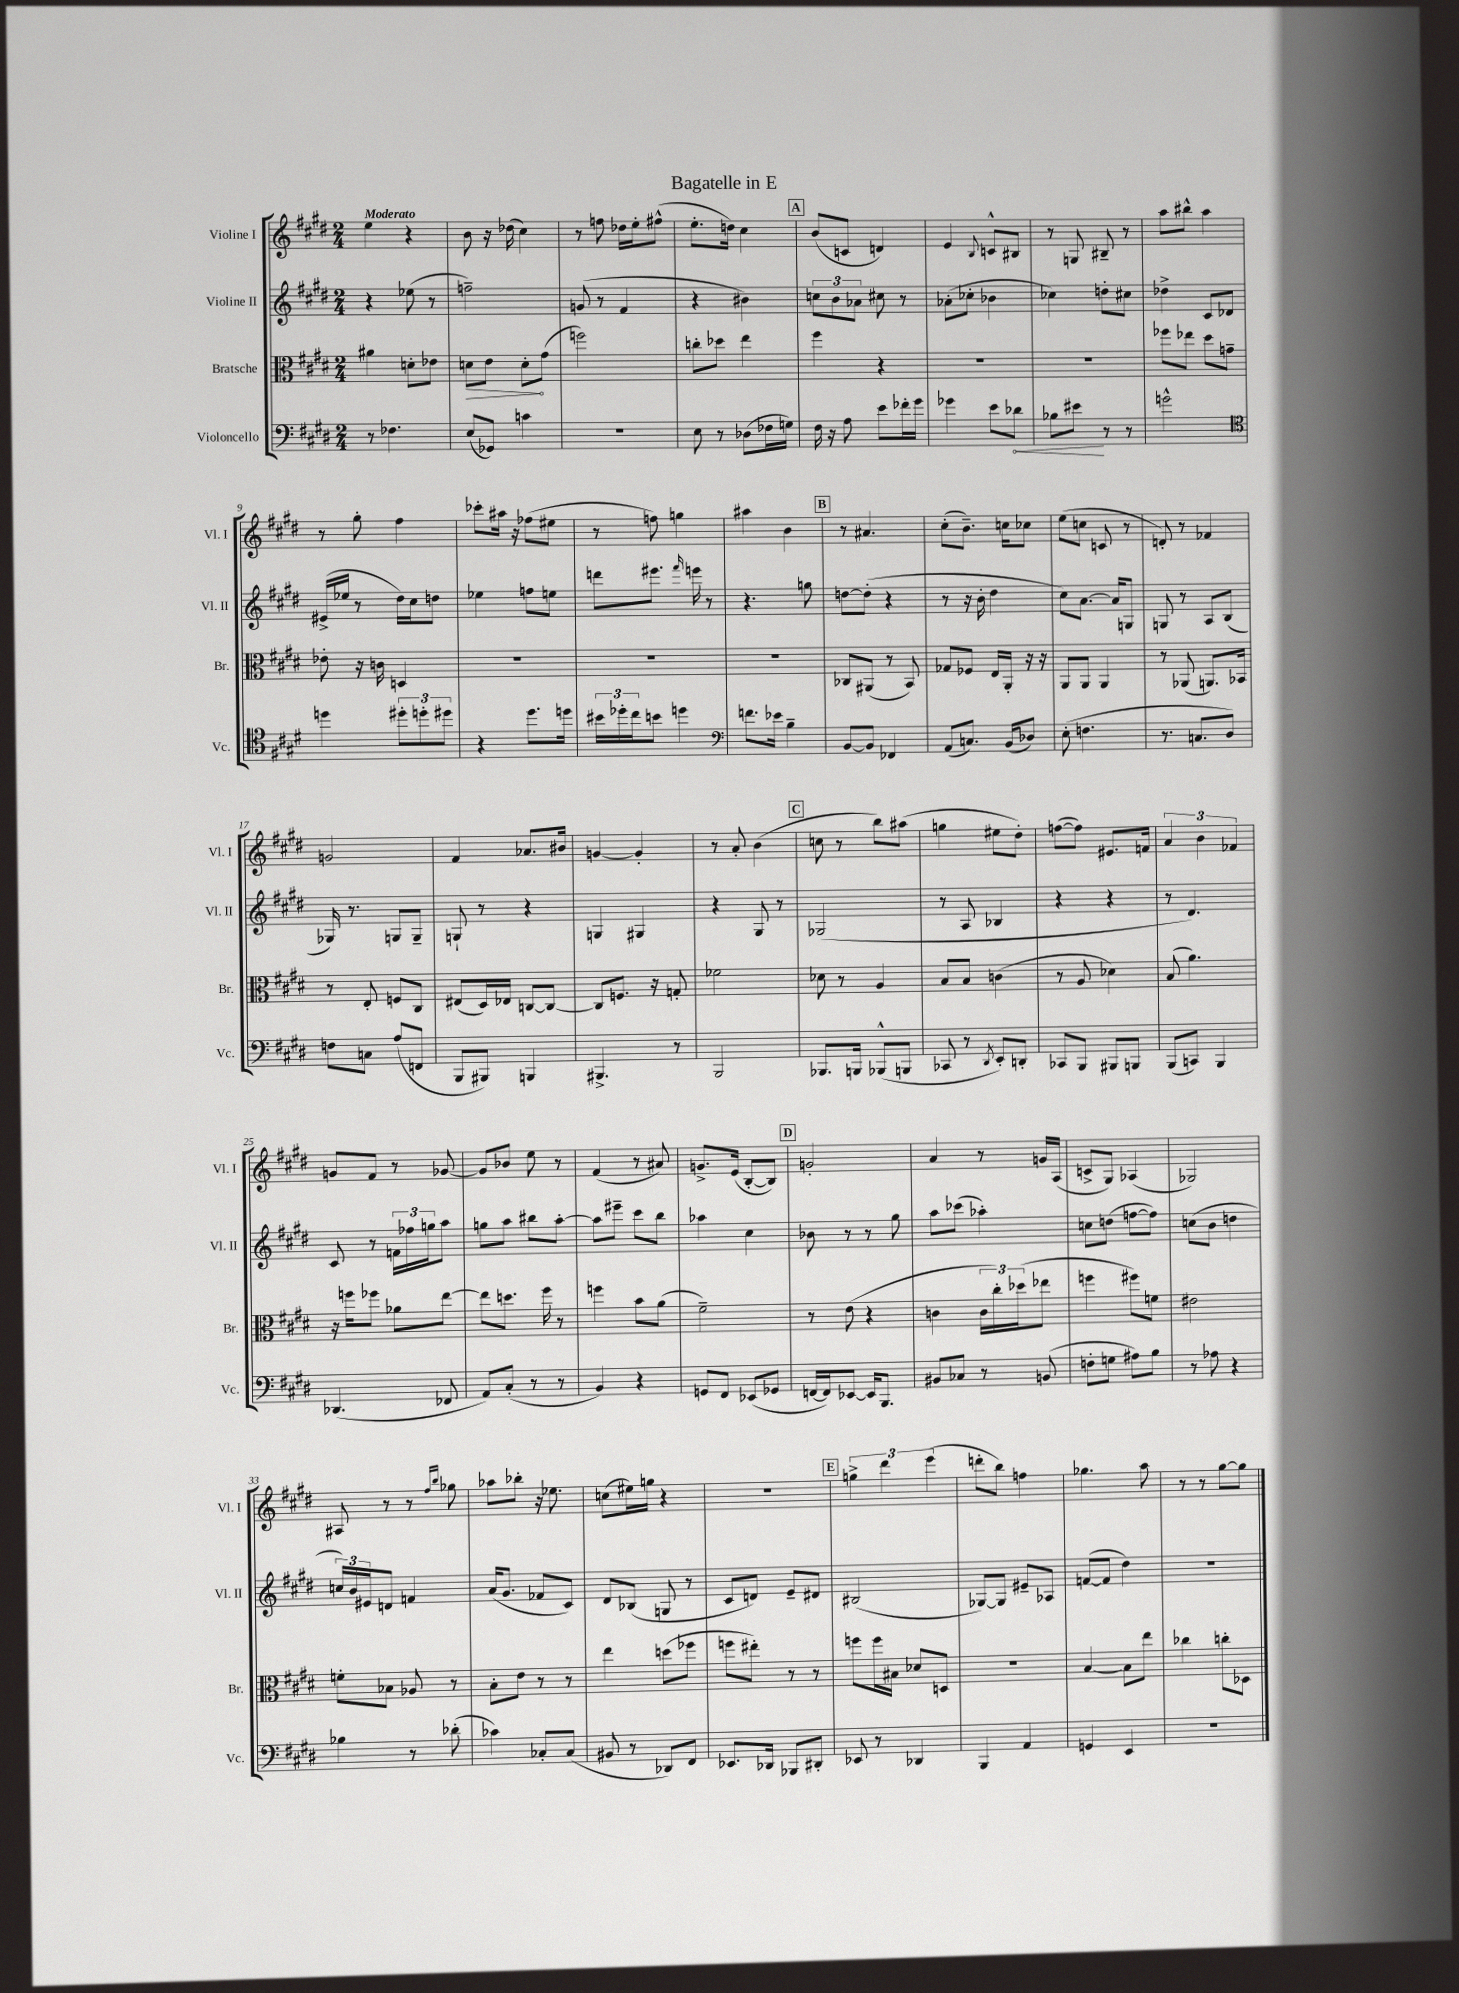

**kern	**kern	**kern	**kern
*staff4	*staff3	*staff2	*staff1
*clefF4	*clefC3	*clefG2	*clefG2
*k[f#c#g#d#]	*k[f#c#g#d#]	*k[f#c#g#d#]	*k[f#c#g#d#]
*M2/4	*M2/4	*M2/4	*M2/4
8r	4a#	4r	4ee
4.F-	.	.	.
.	8d'	(8ee-	4r
.	8e-	8r	.
=	=	=	=
(8E	8d	2ff~)	8b
8GG-)	8e	.	16r
.	.	.	(16dd-
4c	8d'	.	4cc#)
.	(8g#	.	.
=	=	=	=
2r	2ff)	(8g	8r
.	.	8r	8ff
.	.	4f#	16dd-
.	.	.	16ee'
.	.	.	(8ff#^^
=	=	=	=
8E	8cc'	4r	8.ee'
8r	8dd-	.	.
.	.	.	16dd)
(8D-	4ee	4b#)	4cc#
16F-	.	.	.
16G)	.	.	.
=	=	=	=
16F#	4ff#	12cc	(8b
16r	.	.	.
.	.	12b	.
8A	.	.	8c
.	.	12a-	.
8e	4r	8cc#	4d)
16f-'	.	8r	.
16g#	.	.	.
=	=	=	=
4g-	2r	(8a-'	4e
.	.	8cc-'	.
.	.	.	8qqB
8e	.	4b-	8c^^
8d-	.	.	8B#
=	=	=	=
8B-	2r	4cc-)	8r
8e#	.	.	8G
8r	.	8dd'	8B#~
8r	.	8cc#	8r
=	=	=	=
2g^^	8ff-	4dd-^	8aa
.	8ee-	.	8bb#^^
.	8dd#	8c#	4aa
.	8g~	8d-	.
=	=	=	=
*clefC4	*	*	*
4dd	8e-'	(16e#^	8r
.	.	16ee-	.
.	16r	8r	8gg#'
.	16c	.	.
12dd#'	4D	16dd#)	4ff#
.	.	16cc#	.
12dd'	.	.	.
.	.	8dd	.
12dd#	.	.	.
=	=	=	=
4r	2r	4ee-	8ccc-'
.	.	.	16aa#
.	.	.	16r
8.dd#	.	8ff	(8ff-
.	.	8ee	8ee#
16dd	.	.	.
=	=	=	=
24b#	2r	8ddd	8r
24dd-'	.	.	.
24cc#	.	.	.
8b	.	8.eee#	8ff)
4dd	.	.	4gg
.	.	16qqfff#	.
.	.	16eee	.
.	.	8r	.
=	=	=	=
*clefF4	*	*	*
8.f	2r	4.r	4aa#
16e-	.	.	.
4B~	.	.	4b
.	.	8gg	.
=	=	=	=
[8BB	8C-	[8dd	8r
8BB]	(8AA#	(8dd']	4.a#
4FF-	8r	4r	.
.	8BB)	.	.
=	=	=	=
(8AA	8G-	8r	(8cc#'
8.C)	8F-	16r	8.b~)
.	.	16b'	.
.	16E	4dd#	.
(16BB	16AA'	.	16cc
8D-)	16r	.	8cc-
.	16r	.	.
=	=	=	=
(8E'	8AA	8cc#)	(8ee
4.F	8AA	[8.a	8cc
.	4AA	.	8c
.	.	16a]	.
.	.	8G	8r
=	=	=	=
8.r	8r	8G	8d')
.	(8AA-	8r	8r
8.C	.	.	.
.	8.AA)	8A	4f-
8D#)	.	(8B	.
.	16BB-	.	.
=	=	=	=
8F	8r	16G-)	2g
.	.	8.r	.
8C	8E'	.	.
(8A	8F	8G	.
8FF	8C#	8G~	.
=	=	=	=
8BBB	(8E#	8G`	4f#
8BBB#)	16D#)	8r	.
.	16E-	.	.
4BBB	[8C	4r	8.a-
.	8C_	.	.
.	.	.	16b#
=	=	=	=
4.BBB#^	8C]	4G	[4g
.	8.F	.	.
.	.	4G#	4g']
.	16r	.	.
8r	8G'	.	.
=	=	=	=
2BBB	2f-	4r	8r
.	.	.	8a'
.	.	8G#	(4b
.	.	8r	.
=	=	=	=
8.BBB-	8d-	(2G-	8cc
.	8r	.	8r
16BBB	.	.	.
(8BBB-^^	4A	.	8bb)
8BBB	.	.	(8aa#
=	=	=	=
8CC-	8B	8r	4gg
8r	8B	8A	.
8qDD#	.	.	.
8EE')	(4c	4B-	8ee#
8DD'	.	.	8dd#')
=	=	=	=
8CC-	8r	4r	([8ff
8BBB	8A	.	8ff])
8BBB#	4d-)	4r	8.e#
8BBB	.	.	.
.	.	.	16f
=	=	=	=
(8BBB	(8B	8r	6a
8CC)	4.a)	4.d#)	.
.	.	.	6b
4BBB	.	.	.
.	.	.	6f-
=	=	=	=
(4.DD-	16r	8c#	8g
.	16ff	.	.
.	8ff-	8r	8f#
.	8a-	24f	8r
.	.	24ff-	.
.	.	24gg	.
8FF-	[8ee	8aa	[8g-
=	=	=	=
8AA)	8ee]	8gg	8g-]
(8C#'	8.dd	8aa	8b-
8r	.	8bb#	8ee
.	16ff#	.	.
8r	8r	[8aa'	8r
=	=	=	=
4BB)	4ff	8aa]	(4f#
.	.	8eee#~	.
4r	8b	8ccc#	8r
.	(8a	8bb	8a#)
=	=	=	=
8GG	2f#~)	4aa-	8.g^
8FF#	.	.	.
.	.	.	(16e
(8EE-	.	4cc#	[8B'
8GG-	.	.	8B])
=	=	=	=
[16FF	8r	8b-	2g'
16FF])	.	.	.
[8EE-	(8e	8r	.
16EE-]	4r	8r	.
8.BBB	.	.	.
.	.	8gg#	.
=	=	=	=
8BB#	4c	8aa	4a
8C-	.	(8ccc-	.
8r	24c	4aa-')	8r
.	24cc#')	.	.
.	(24dd-	.	.
(8BB	8ee-	.	16g
.	.	.	(16A
=	=	=	=
8F'	4ff	8cc	8c^
8G	.	(8dd	8G#)
8A#)	8ff#)	[8ff	(4A-
8B	8f	8ff])	.
=	=	=	=
8r	2e#	(8cc	2G-)
8A-	.	8b	.
4r	.	4dd	.
=	=	=	=
4B-	8f'	24cc)	8A#
.	.	24b	.
.	.	24e#	.
.	8B-	8d	8r
8r	8A-	4f	8r
.	.	.	16qqff#
.	.	.	16qqbb
(8d-'	8r	.	8gg-
=	=	=	=
4c-)	8B'	(16a	8aa-
.	.	8.g#	.
.	8e	.	8bb-'
8C-'	8r	8f-	16r
.	.	.	8.ee-
(8C-	8r	8c#)	.
=	=	=	=
8BB#	4ee	8d#	(8cc
8r	.	(8B-	16ee#)
.	.	.	16gg
8DD-)	(8dd	8G	4r
8FF#	8ff-	8r	.
=	=	=	=
8.EE-	8ff	8c#	2r
.	8ee#')	8d)	.
16DD-	.	.	.
8BBB-	8r	8e~	.
8DD#'	8r	8d#	.
=	=	=	=
8EE-	8ff	(2B#	6gg^
8r	16ff	.	.
.	.	.	6ddd#
.	16B#	.	.
4DD-	8d-	.	.
.	.	.	(6eee
.	8D	.	.
=	=	=	=
4BBB	2r	[8G-)	8ddd'
.	.	8G-]	8bb)
4AA	.	8e#~	4ff
.	.	8A-	.
=	=	=	=
4GG	[4B	([8f	4.gg-
.	.	8f]	.
4EE	8B]	4dd#)	.
.	8ee	.	8aa
=	=	=	=
2r	4cc-	2r	8r
.	.	.	8r
.	8cc'	.	[8gg#
.	8D-	.	8gg#]
==	==	==	==
*-	*-	*-	*-
